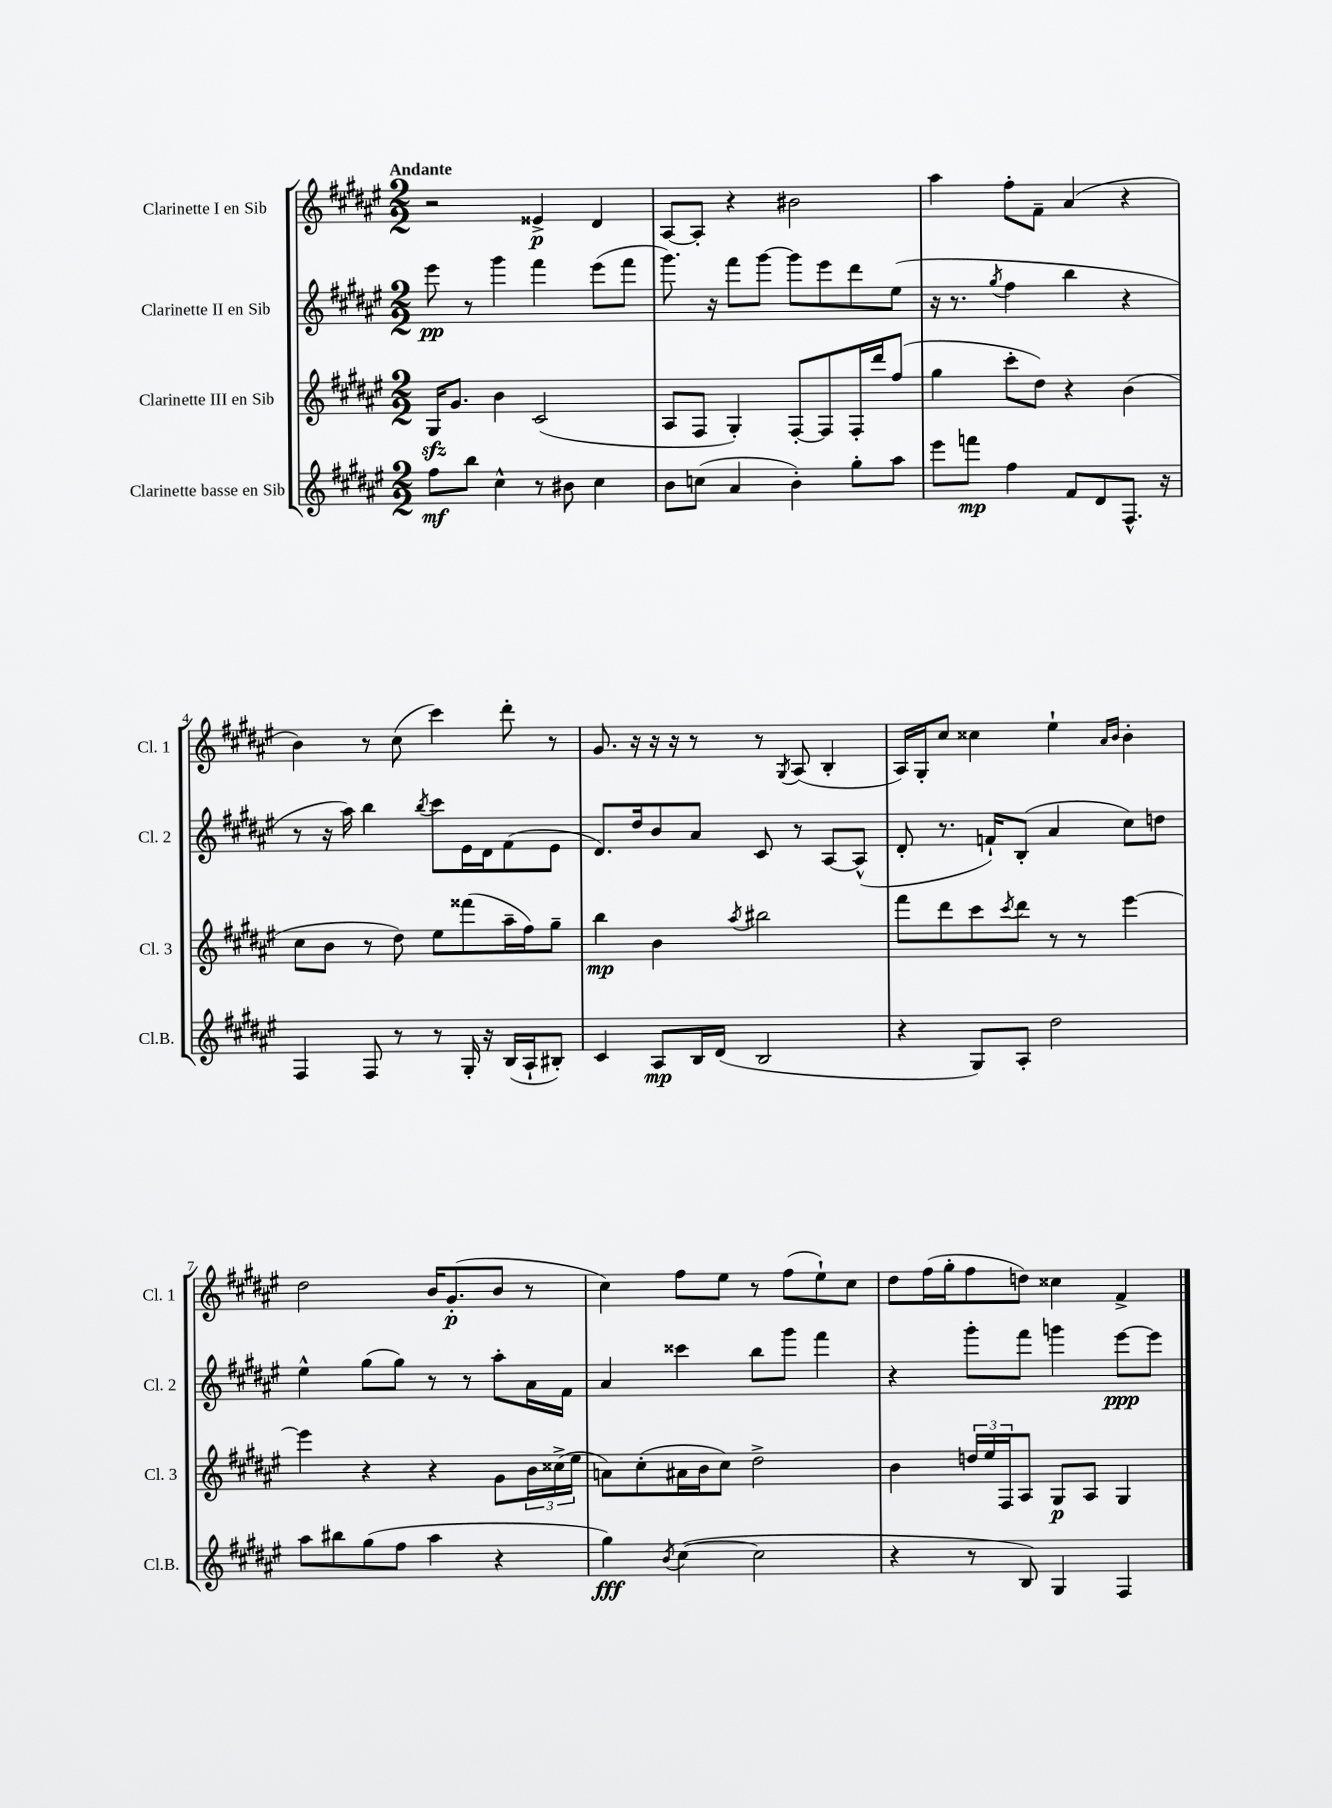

**kern	**kern	**kern	**kern
*staff4	*staff3	*staff2	*staff1
*clefG2	*clefG2	*clefG2	*clefG2
*k[f#c#g#d#a#e#]	*k[f#c#g#d#a#e#]	*k[f#c#g#d#a#e#]	*k[f#c#g#d#a#e#]
*M2/2	*M2/2	*M2/2	*M2/2
8ff#	16G#	8eee#	2r
.	8.g#	.	.
8bb	.	8r	.
4cc#^^	4b	4ggg#	.
8r	(2c#	4fff#	4e##^
8b#	.	.	.
4cc#	.	(8eee#	4d#
.	.	8fff#	.
=	=	=	=
8b	8A#	8.ggg#)	[8A#
(8cc	8F#	.	8A#']
.	.	16r	.
4a#	4G#')	8fff#	4r
.	.	[8ggg#	.
4b')	[8F#'	8ggg#]	2b#
.	8F#]	8eee#	.
8gg#'	16F#'	8ddd#	.
.	16ddd#	.	.
8aa#	(8ff#	(8ee#	.
=	=	=	=
8eee#	4gg#	16r	4aa#
.	.	8.r	.
8fff	.	.	.
.	.	8qgg#	.
4ff#	8ccc#'	4ff#	8ff#'
.	8dd#)	.	8f#~
8f#	4r	4bb	(4a#
8d#	.	.	.
8.F#^^	(4b	4r	4r
16r	.	.	.
=	=	=	=
4F#	8cc#	8r	4b)
.	8b	16r	.
.	.	16aa#)	.
8F#	8r	4bb	8r
8r	8dd#)	.	(8cc#
.	.	8qbb	.
8r	8ee#	8ccc#	4ccc#)
16G#'	(8fff##	16e#	.
16r	.	16d#	.
(16B	16aa#~	(8f#	8ddd#'
16A#`	16ff#)	.	.
8B#')	8gg#~	8e#	8r
=	=	=	=
4c#	4bb	8.d#)	8.g#
.	.	16dd#	16r
8A#	4b	8b	16r
.	.	.	16r
16B	.	8a#	8r
(16d#	.	.	.
.	8qaa#	.	.
2B	2bb#	8c#	8r
.	.	.	8qG#
.	.	8r	(8A#
.	.	[8A#	4B'
.	.	(8A#^^]	.
=	=	=	=
4r	8fff#	8d#'	16A#)
.	.	.	16G#'
.	8ddd#	8.r	8cc#
8G#)	8ccc#	.	4cc##
.	.	16f`)	.
.	8qccc#	.	.
8A#'	8ddd#	(8B'	.
2dd#	8r	4a#	4ee#`
.	8r	.	.
.	.	.	16qqa#
.	.	.	16qqb
.	[4eee#	8cc#)	4b'
.	.	8dd	.
=	=	=	=
8aa#	4eee#]	4ee#^^	2dd#
8bb#	.	.	.
(8gg#	4r	(8gg#	.
8ff#	.	8gg#)	.
4aa#	4r	8r	16b
.	.	.	(8.g#'
.	.	8r	.
4r	8g#	8aa#'	8b
.	24b	16a#	8r
.	(24cc##^	.	.
.	.	16f#	.
.	24ee#	.	.
=	=	=	=
4gg#)	8a)	4a#	4cc#)
.	(8cc#'	.	.
8qb	.	.	.
([4cc#	16a#	4ccc##	8ff#
.	16b	.	.
.	8cc#)	.	8ee#
2cc#]	2dd#^	8bb	8r
.	.	8ggg#	(8ff#
.	.	4fff#	8ee#`)
.	.	.	8cc#
=	=	=	=
4r	4b	4r	8dd#
.	.	.	(16ff#
.	.	.	16gg#'
8r	24dd	8ggg#'	8ff#
.	24ee#	.	.
.	24F#	.	.
8B)	8A#	8fff#	8dd)
4G#	8G#	4ggg	4cc##
.	8A#	.	.
4F#	4G#	[8eee#	4f#^
.	.	8eee#]	.
==	==	==	==
*-	*-	*-	*-
